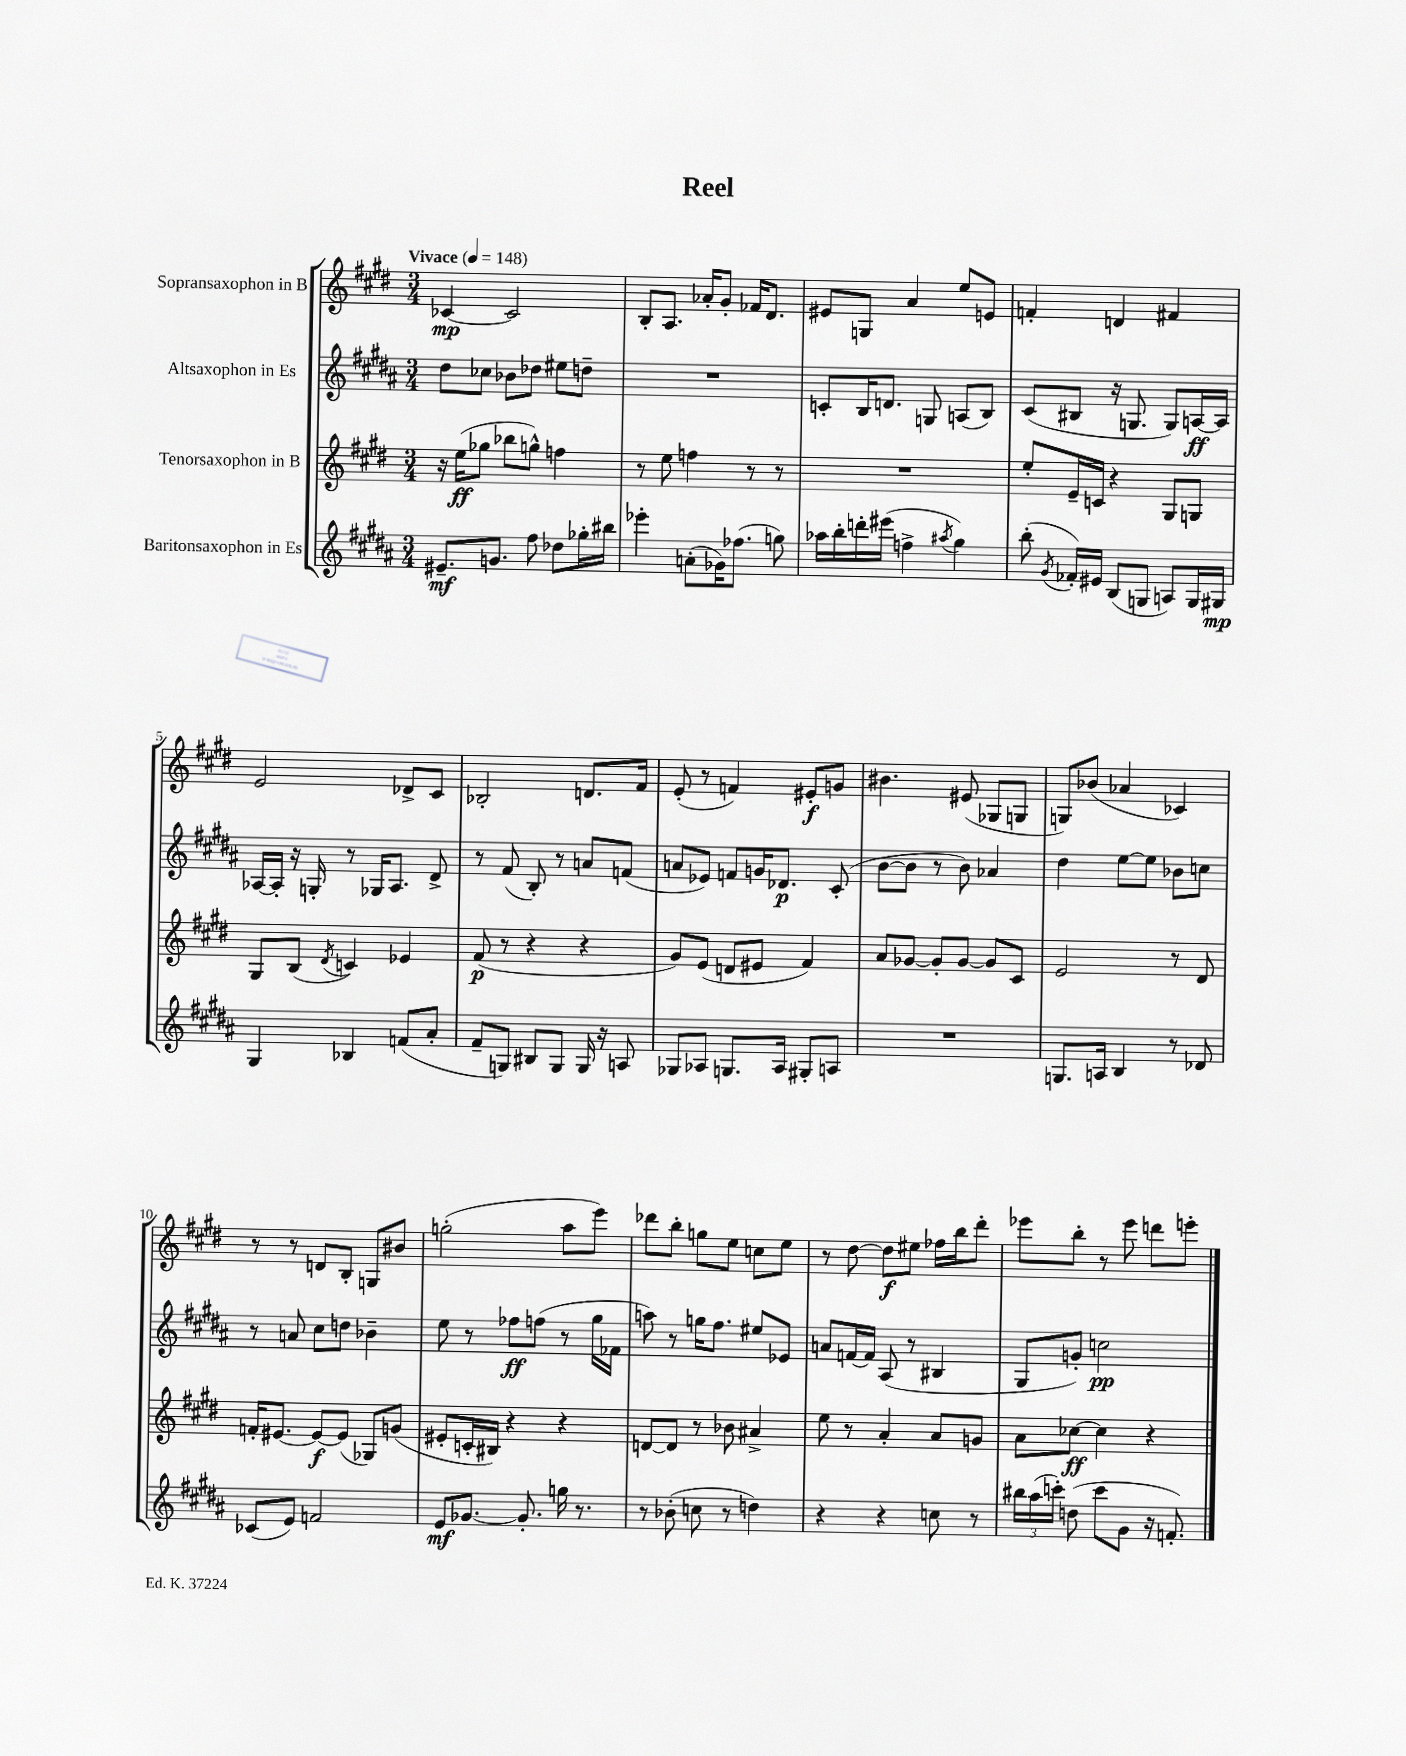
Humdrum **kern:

**kern	**kern	**kern	**kern
*staff4	*staff3	*staff2	*staff1
*clefG2	*clefG2	*clefG2	*clefG2
*k[f#c#g#d#a#]	*k[f#c#g#d#]	*k[f#c#g#d#a#]	*k[f#c#g#d#]
*M3/4	*M3/4	*M3/4	*M3/4
*MM148	*MM148	*MM148	*MM148
8.e#~	16r	8dd#	[4c-
.	(16ee	.	.
.	8gg-	8cc-	.
8.g	.	.	.
.	8bb-	8b-	2c-]
8ff#	8gg^^)	8dd-	.
8dd-	4ff	8ee#	.
16gg-'	.	8dd~	.
16bb#	.	.	.
=	=	=	=
4eee-'	8r	2.r	8B'
.	8ee	.	8.A
(8a'	4ff	.	.
.	.	.	16a-'
16g-)	.	.	8g#'
(8.ff-	.	.	.
.	8r	.	16f-
.	.	.	8.d#
8gg)	8r	.	.
=	=	=	=
16aa-	2.r	8c'	8e#
16bb'	.	.	.
16ddd'	.	16B	8G
(16eee#	.	8.d	.
4ff^	.	.	4a
.	.	8G	.
8qaa#	.	.	.
4gg#)	.	(8A	8ee
.	.	8B)	8e
=	=	=	=
(8bb'	8ee'	(8c#	4f'
8qg#	.	.	.
16f-')	16e~	8B#	.
16e#	16c	.	.
(8B	4r	16r	4d
.	.	8.G	.
8G	.	.	.
8A)	8G#	8G)	4f#
16G	8G	[16A	.
16G#	.	16A]	.
=	=	=	=
4G#	8G#	[16A-	2e
.	.	16A-']	.
.	(8B	16r	.
.	.	16G'	.
.	8qd#	.	.
4B-	4c)	8r	.
.	.	16G-	.
.	.	8.A-	.
(8f	4e-	.	8d-^
8a#'	.	8d#^	8c#
=	=	=	=
8f#~	(8f#	8r	2B-'
8G)	8r	(8f#	.
8B#	4r	8B')	.
8G	.	8r	.
16G	4r	8a	8.d
16r	.	.	.
8A	.	(8f	.
.	.	.	16f#
=	=	=	=
8G-	8g#)	8a	(8e'
8A-	(8e	8e-)	8r
8.G	8d	8f	4f)
.	8e#	16g	.
16A-	.	8.d-	.
8G#'	4f#)	.	8e#'
8A	.	(8c#'	8g
=	=	=	=
2.r	8a	[8b	4.b#
.	[8g-	8b]	.
.	8g-']	8r	.
.	[8g-	8b)	(8e#
.	8g-]	4a-	8G-
.	8c#	.	8G
=	=	=	=
8.G	2e	4dd#	8G)
.	.	.	(8b-
16A	.	.	.
4B	.	[8ee	4a-
.	.	8ee]	.
8r	8r	8b-	4c-)
8d-	8d#	8cc	.
=	=	=	=
(8c-	16f'	8r	8r
.	[8.e#	.	.
8e)	.	8a	8r
2f	8e#_	8cc#	8d
.	(8e#]	8dd	8B'
.	8G-)	4b-~	8G
.	(8g	.	8b#
=	=	=	=
8e	8e#'	8ee	(2gg'
[8.g-	16c'	8r	.
.	16B#)	.	.
.	4r	8ff-	.
8.g-']	.	.	.
.	.	(8ff	.
16gg	4r	8r	8aa
8.r	.	.	.
.	.	16gg#	8eee)
.	.	16f-	.
=	=	=	=
8r	[8d	8aa)	8ddd-
(8b-'	8d]	8r	8bb'
8cc	8r	16gg	8gg
.	.	8.ff#	.
8r	8b-	.	8ee
4dd)	4a#^	8ee#	8cc
.	.	8e-	8ee
=	=	=	=
4r	8ee	8a	8r
.	8r	[16f	[8dd#
.	.	16f]	.
4r	4a'	(8A#	8dd#]
.	.	8r	8ee#
8cc	8a	4B#	16ff-
.	.	.	16bb
8r	8g	.	8ddd#'
=	=	=	=
24bb#	8a	8G#	8eee-
(24aa#	.	.	.
24ccc')	.	.	.
(8dd	[8cc-	8g')	8bb'
8ccc	4cc-]	2cc	8r
8g#	.	.	8eee-
16r	4r	.	8ddd
8.f')	.	.	.
.	.	.	8eee'
==	==	==	==
*-	*-	*-	*-
